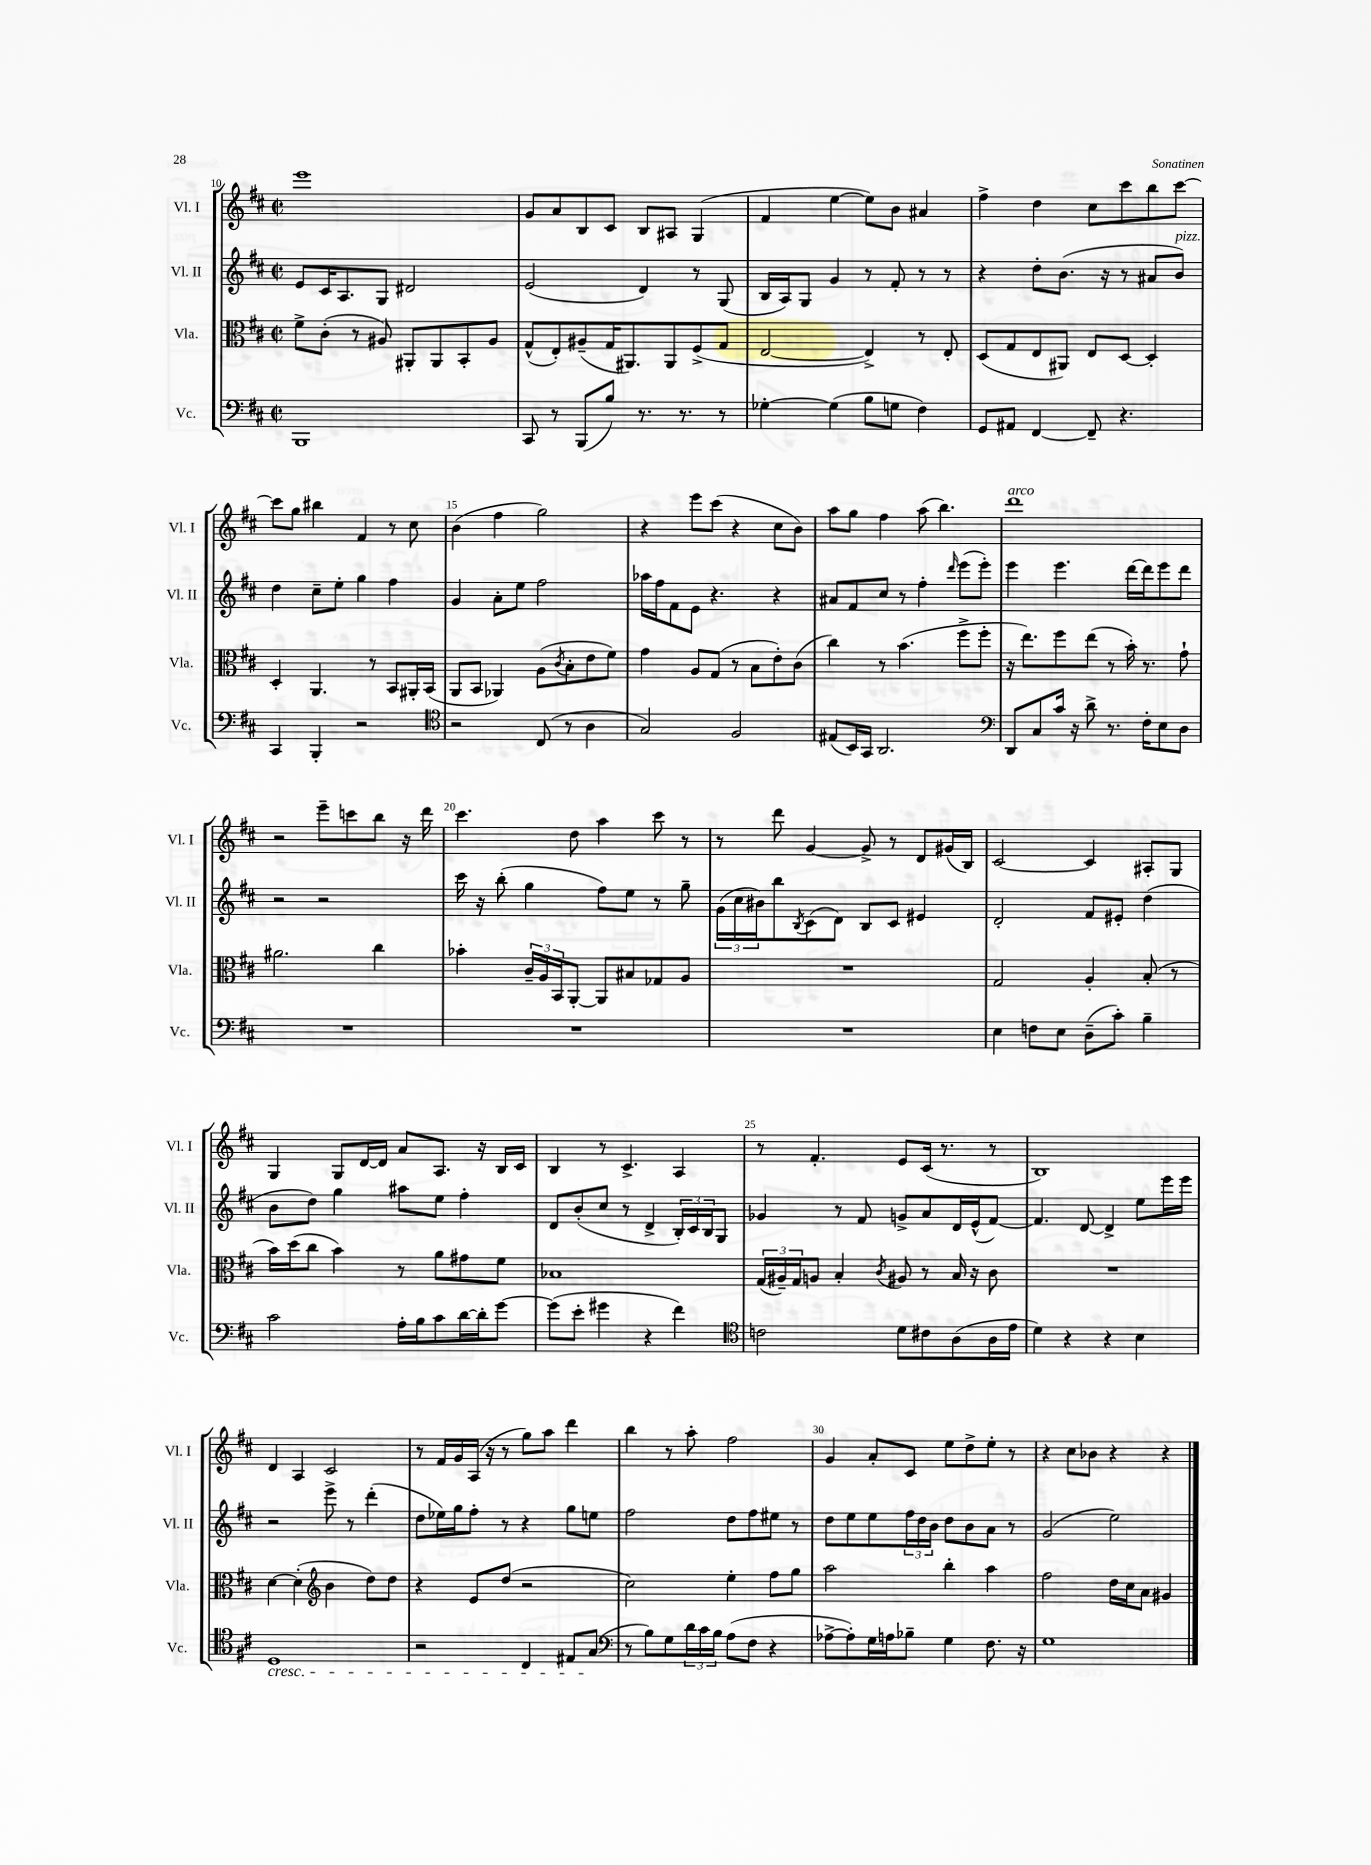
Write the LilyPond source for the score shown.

<<
\new StaffGroup <<
\new Staff = "s0" \with { instrumentName = "Vl. I" shortInstrumentName = "Vl. I" } {
    \clef treble \key d \major \defaultTimeSignature \time 2/2
    e'''1 |
    g'8 a'8 b8 cis'8 b8 ais8 g4( |
    fis'4 e''4~ e''8) b'8 ais'4 |
    fis''4-> d''4 cis''8 cis'''8 b''8 cis'''8~ |
    cis'''8 g''8 bis''4 fis'4 r8 cis''8 |
    b'4( fis''4 g''2) |
    r4 e'''8 cis'''8( r4 cis''8 b'8) |
    a''8 g''8 fis''4 a''8( b''4.) |
    d'''1^\markup { \italic "arco" } |
    r2 e'''8-- c'''8 b''8 r16 d'''16 |
    cis'''4. d''8 a''4 cis'''8 r8 |
    r8 d'''8 g'4~ g'8-> r8 d'8 gis'16( b16) |
    cis'2~ cis'4 ais8-. g8 |
    g4 g8 d'16~ d'16 a'8 a8. r16 b16 cis'16 |
    b4 r8 cis'4.-> a4 |
    r8 fis'4.-. e'8 cis'16( r8. r8 |
    b1) |
    d'4 a4 cis'2 |
    r8 fis'16 g'16 a16( r16 r8 g''8) a''8 d'''4 |
    b''4 r8 a''8-. fis''2 |
    g'4 a'8-. cis'8 e''8 d''8-> e''8-. r8 |
    r4 cis''8 bes'8 r4 r4 \bar "|." |
}
\new Staff = "s1" \with { instrumentName = "Vl. II" shortInstrumentName = "Vl. II" } {
    \clef treble \key d \major \defaultTimeSignature \time 2/2
    e'8 cis'16 a8. g8 dis'2 |
    e'2( d'4) r8 g8( |
    b16 a16) g8 g'4 r8 fis'8-. r8 r8 |
    r4 d''8-. b'8.( r16 r8 ais'8 b'8^\markup { \italic "pizz." }) |
    d''4 cis''8-- e''8-. g''4 fis''4 |
    g'4 a'8-. e''8 fis''2 |
    aes''16 fis''16 fis'8 e'8 r4. r4 |
    ais'8 fis'8 cis''8 r8 fis''4-. \grace { d'''16 } e'''8( e'''8-.) |
    e'''4 e'''4. d'''16~ d'''16 e'''8 d'''8 |
    r2 r2 |
    cis'''16 r16 b''8-.( g''4 fis''8) e''8 r8 g''8-- |
    \tuplet 3/2 { g'16( cis''16 bis'16) } b''8 \acciaccatura { b8 } cis'8( d'8) b8 cis'8 eis'4 |
    d'2-. fis'8 eis'8-. d''4( |
    b'8 d''8) g''4 ais''8 e''8 fis''4-. |
    d'8 b'8-.( cis''8 r8 d'4-> \tuplet 3/2 { b16-.) cis'16 b16 } g8 |
    ges'4 r8 fis'8 g'8-> a'8 d'16 e'16-^( fis'8~) |
    fis'4. d'8~ d'4-> e''8 e'''16 e'''16 |
    r2 e'''8-> r8 d'''4-.( |
    d''8 ees''16) g''16 fis''8-. r8 r4 g''8 e''8 |
    fis''2 d''8 fis''8 eis''8 r8 |
    d''8 e''8 e''8 \tuplet 3/2 { fis''16 d''16 b'16 } d''8 b'8 a'8 r8 |
    g'2( e''2) \bar "|." |
}
\new Staff = "s2" \with { instrumentName = "Vla." shortInstrumentName = "Vla." } {
    \clef alto \key d \major \defaultTimeSignature \time 2/2
    fis'8-> cis'8-.( r8 ais8) ais,8-. ais,8 b,8-. ais8 |
    g8-^( e8-.) ais8--( g16 ais,8.) ais,8 fis8->( g8 |
    e2~ e4->) r8 e8-. |
    d8( g8 e8 ais,8) e8 d8~ d4-. |
    d4-. a,4. r8 b,8 ais,16-. b,16( |
    a,8 b,8 aes,4) a8( \acciaccatura { cis'8 } b8-. e'8 fis'8) |
    g'4 a8 g8( r8 b8 e'8-.) cis'8( |
    cis''4) r8 b'4.( fis''8-> fis''8-. |
    r16 e''8.) fis''8 e''8( r8 b'16-.) r8. g'8-! |
    ais'2. cis''4 |
    bes'4-. \tuplet 3/2 { cis'16-- a16 b,16 } a,8~-. a,8 bis8 ges8 a8 |
    R1 |
    g2 a4-. b8-.( r8 |
    b'16) d''16( cis''8 b'4) r8 a'8 gis'8 fis'8 |
    bes1 |
    \tuplet 3/2 { g16( ais16--) g16 } a8 b4-. \acciaccatura { cis'8 } ais8 r8 b16 r16 cis'8 |
    R1 |
    d'4~ d'4-.( \clef treble b'4 d''8) d''8 |
    r4 e'8 d''8( r2 |
    cis''2) e''4-. fis''8 g''8 |
    a''2 b''4-. a''4 |
    fis''2 d''16 cis''16 a'8 gis'4 \bar "|." |
}
\new Staff = "s3" \with { instrumentName = "Vc." shortInstrumentName = "Vc." } {
    \clef bass \key d \major \defaultTimeSignature \time 2/2
    b,,1 |
    cis,8 r8 b,,8( b8) r8. r8. r8 |
    ges4~-. ges4( b8 g8 fis4) |
    g,8 ais,8 fis,4~ fis,8-- r4. |
    cis,4 b,,4-. r2 |
    \clef tenor r2 cis8( r8 a4 |
    g2) fis2 |
    eis8( b,16) g,16 a,2. |
    \clef bass d,8 cis8 cis'16 r16 d'8-> r8. fis16-. e8 d8 |
    R1 |
    R1 |
    R1 |
    e4 f8 e8 d8--( cis'8-.) b4-- |
    cis'2 a16-. b16 cis'8 d'16~ d'16-. g'8~ |
    g'8( e'8-. gis'4 r4 fis'4) |
    \clef tenor c'2 d'8 cis'8 a8( a16 e'16 |
    d'4) r4 r4 b4 |
    d1\cresc |
    r2 cis4 eis8 g8\!( |
    \clef bass r8 b8) g8 \tuplet 3/2 { d'16 cis'16 b16 } a8( fis8 r4 |
    aes8~-> aes8-.) g16 a16 bes8-- g4 fis8. r16 |
    g1 \bar "|." |
}
>>
>>
\layout { \context { \Score currentBarNumber = #10 \override BarNumber.break-visibility = ##(#f #t #t) barNumberVisibility = #(every-nth-bar-number-visible 5) } }
